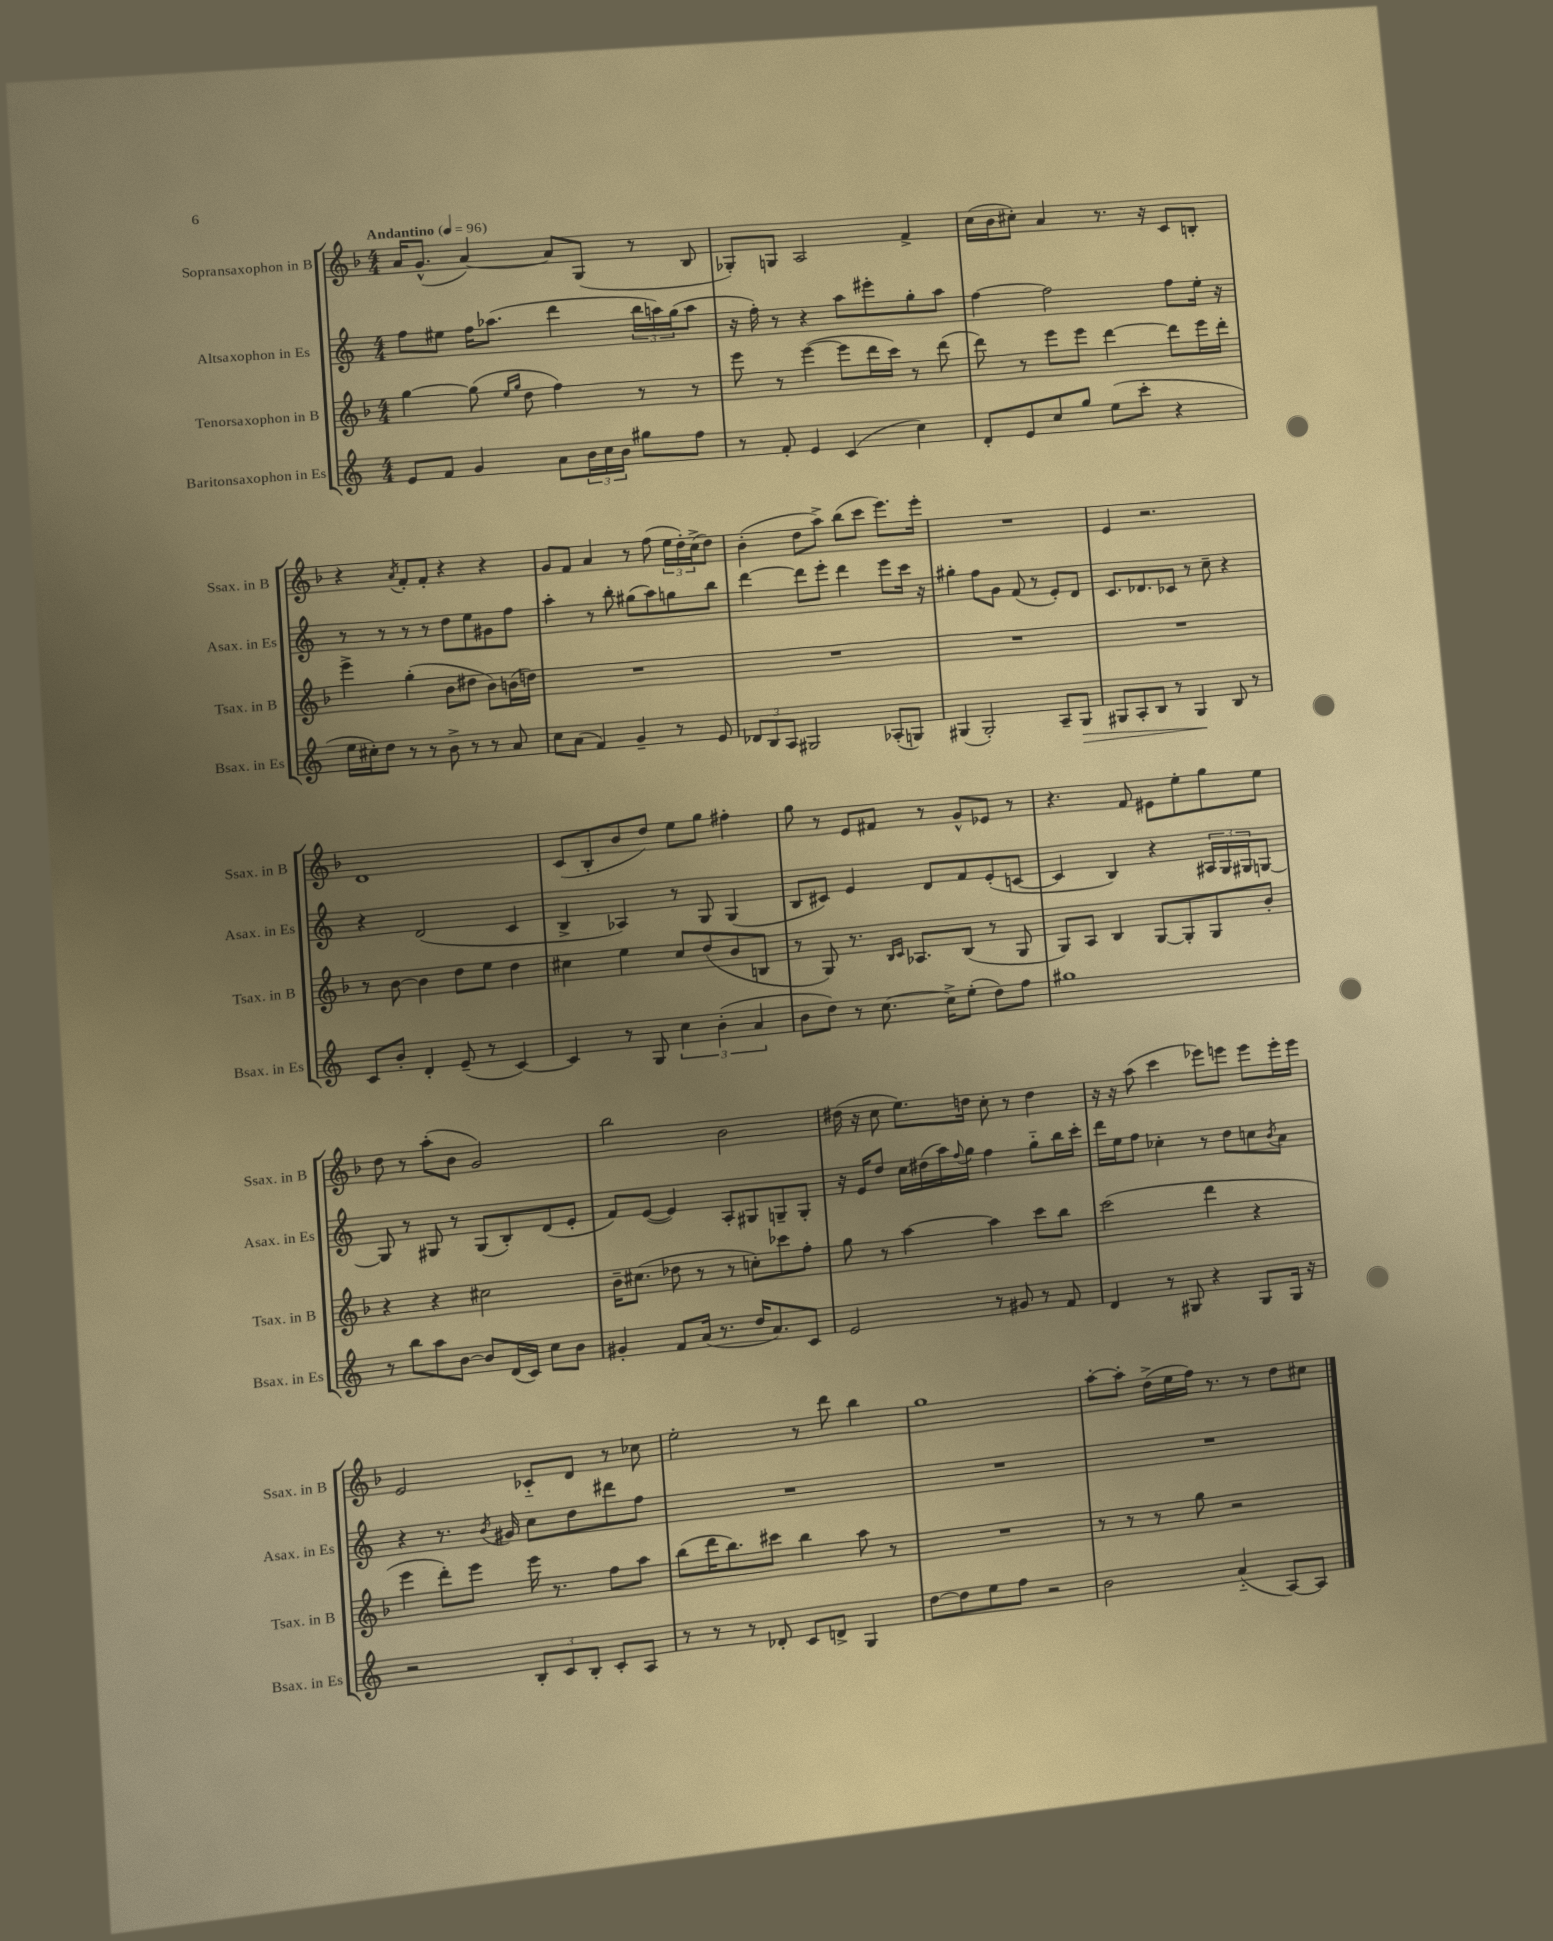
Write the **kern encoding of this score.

**kern	**dynam	**kern	**kern	**kern
*part4	*part4	*part3	*part2	*part1
*staff4	*staff4	*staff3	*staff2	*staff1
*I"Baritonsaxophon in Es	*	*I"Tenorsaxophon in B	*I"Altsaxophon in Es	*I"Sopransaxophon in B
*I'Bsax. in Es	*	*I'Tsax. in B	*I'Asax. in Es	*I'Ssax. in B
*clefG2	*	*clefG2	*clefG2	*clefG2
*k[]	*	*k[b-]	*k[]	*k[b-]
*M4/4	*	*M4/4	*M4/4	*M4/4
*MM96	*	*MM96	*MM96	*MM96
=1	=1	=1	=1	=1
!	!	!	!	!LO:TX:a:B:t=Andantino
8e/L	.	[4gg\	8ff\L	16a/KL
.	.	.	.	(8.g^^/J
8f/J	.	.	8ee#X\J	.
4g/	.	(8gg\]	16ff\KL	[4a/)
.	.	.	(8.aa-X\J	.
.	.	16qqee/LL	.	.
.	.	16qqgg/JJ	.	.
.	.	8dd\	.	.
8a\L	.	4ff\)	4ddd\	8a/L]
24b\L	.	.	.	(8G/J
24cc\	.	.	.	.
24b\JJ	.	.	.	.
8gg#X\L	.	8r	24bb\LL	8r
.	.	.	24aan\)	.
.	.	.	(24gg\J	.
8ff\J	.	8r	8aa\J	8B-/
=2	=2	=2	=2	=2
8r	.	8eee\	16r	8G-X'/L)
.	.	.	16ff'\)	.
8f'/	.	8r	8r	8Gn/J
4e/	.	([4eee\	4r	2A/
(4c/	.	8eee\L]	8aa\L	.
.	.	16ddd\L	8eee#X'\	.
.	.	16ccc\JJ)	.	.
4cc\)	.	8r	8gg'\	4f^/
.	.	(8ddd\	8aa\J	.
=3	=3	=3	=3	=3
8d'/L	.	8ddd\)	[4ff\	(16cc\LL
.	.	.	.	16b-\J
8e/	.	8r	.	8cc#X'\J)
8cc/	.	8eee\L	2ff\]	4a/
8gg/J	.	8eee\J	.	.
(8ee\L	.	[4ddd\	.	8.r
8ccc'\J	.	.	.	.
.	.	.	.	16r
4r	.	8ddd\L]	8ff\L	8c/L
.	.	16eee\L	16ee'\Jk	8Bn'/J
.	.	16ddd'\JJ	16r	.
!!LO:LB:g=z
=4	=4	=4	=4	=4
16ee\LL	.	4eee^\	8r	4r
16cc#X'\J)	.	.	.	.
8dd\J	.	.	8r	.
.	.	.	.	8qa/
8r	.	(4gg'\	8r	8f'/L
8r	.	.	8r	8f'/J
8b^\	.	8b-\L	8dd\L	4r
8r	.	8dd#X\J	8ee\	.
8r	.	8b-\L)	8g#X\	4r
8a/	.	(16bn\L	8ff\J	.
.	.	16ddn\JJ)	.	.
=5	=5	=5	=5	=5
8cc\L	.	1r	4aa'\	8g/L
(8a\J	.	.	.	8f/J
4f/)	.	.	8r	4a/
.	.	.	8bb'\	.
4g~/	.	.	(8gg#X\L	8r
.	.	.	8aa\)	(8ff\
8r	.	.	8ggn\	24ee\LL
.	.	.	.	24dd'\)
.	.	.	.	(24cc^\J
8e/	.	.	8bb\J	8dd\J)
=6	=6	=6	=6	=6
12d-X/L	.	1r	[4ddd\	(4b-'\
12B/	.	.	.	.
12A/J	.	.	.	.
2G#X/	.	.	8ddd\L]	8dd\L
.	.	.	8eee'\J	8aa^\J)
.	.	.	4ddd\	(8bb-\L
.	.	.	.	8ccc\J
(8A-X'/L	.	.	8eee\L	8.eee\L)
8Gn/J)	.	.	16ccc\Jk	.
.	.	.	16r	16eee'\Jk
=7	=7	=7	=7	=7
(4G#X/	.	1r	4gg#X'\	1r
2G#'/)	.	.	8ff\L	.
.	.	.	8g\J	.
.	.	.	(8f/	.
.	.	.	8r	.
8A~/L	.	.	8e'/L)	.
!	!LO:HP:b	!	!	!
8G#/J	>	.	8d/J	.
=8	=8	=8	=8	=8
8G#X/L	.	1r	8.c/L	4e/
8A'/	.	.	.	.
.	.	.	8.d-X/	.
8B/J	.	.	.	2.r
8r	.	.	8c-X/J	.
4G#/	.	.	8r	.
.	.	.	8cc~\	.
8B/	]	.	4r	.
8r	.	.	.	.
!!LO:LB:g=z
=9	=9	=9	=9	=9
8c/L	.	8r	4r	1d
8b'/J	.	[8b-\	.	.
4d'/	.	4b-\]	(2d/	.
(8e~/	.	8dd\L	.	.
8r	.	8ee\J	.	.
[4c/)	.	4dd\	4c/	.
=10	=10	=10	=10	=10
4c/]	.	4cc#X\	4B^/	(8c/L
.	.	.	.	8B-'/
8r	.	4ee\	4A-X/)	8b-/
8G/	.	.	.	8dd/J)
6cc\	.	8cc#/L	8r	8ee\L
.	.	(8dd/	8G/	8gg\J
(6b'\	.	.	.	.
.	.	8b-/	(4G/	4ff#X'\
6a/	.	.	.	.
.	.	8Bn/J	.	.
=11	=11	=11	=11	=11
8b\L	.	8r	8B/L	8gg\
8dd\J)	.	8G/)	8c#X/J)	8r
8r	.	8.r	4e/	8e/L
[8.cc\	.	.	.	8f#X/J
.	.	16qqB-/LL	.	.
.	.	16qqc/JJ	.	.
.	.	8.A-X/L	.	.
.	.	.	8d/L	8r
16cc^\KL]	.	.	.	.
(8ee'\J	.	(8B-/J	8f/	8g^^/L
8dd\L)	.	8r	(8e'/	8e-X/J
8ff\J	.	8G/	[8cn/J	8r
=12	=12	=12	=12	=12
1gg#X	.	8G/L)	4c/]	4.r
.	.	8A/J	.	.
.	.	4B-/	4B/)	.
.	.	.	.	8f/
.	.	[8G/L	4r	8e#X\L
.	.	8G'/]	.	8ee'\
.	.	8G/	24A#X/LL	8gg\
.	.	.	24G/	.
.	.	.	24G#X/J	.
.	.	8b-'/J	[8Gn/J	8ee\J
!!LO:LB:g=z
=13	=13	=13	=13	=13
8r	.	4r	8G/]	8dd\
8bb\L	.	.	8r	8r
8aa\	.	4r	8G#X/	(8aa'\L
[8b\J	.	.	8r	8b-\J
8b/L]	.	2cc#X\	(8G#/L	2g/)
(16d/L	.	.	8B'/)	.
16c/JJ)	.	.	.	.
8cc\L	.	.	(8d/	.
8b\J	.	.	8e'/J	.
=14	=14	=14	=14	=14
4g#X'/	.	16b-~\KL	8f/L)	2bb-\
.	.	(8.cc#X\J	.	.
.	.	.	([8e/J	.
8f/L	.	8dd-X\	4e/])	.
(16a/Jk	.	8r	.	.
8.r	.	.	.	.
.	.	8r	8A'/L	2b-\
16dd/KL	.	8ccn'\L)	8G#X/	.
8.a/)	.	.	.	.
.	.	8ccc-X\	8Gn~/	.
8c/J	.	8ff'\J	8G'/J	.
=15	=15	=15	=15	=15
2e/	.	8gg\	16r	(16dd#X\
.	.	.	16e/KL	16r
.	.	8r	8dd/J	8cc\
.	.	[4aa\	16cc\LL	8.ee\L)
.	.	.	(16dd#X\	.
.	.	.	16aa\)	.
.	.	.	8qqff/	.
.	.	.	16gg\JJ	16ddn\Jk
8r	.	4aa\]	4ff\	8cc'\
8g#X/	.	.	.	8r
8r	.	8ccc\L	8gg\L	4dd\
8f/	.	8bb-\J	16bb\L	.
.	.	.	16ccc'\JJ	.
=16	=16	=16	=16	=16
4d/	.	(2ccc\	16ddd\LL	16r
.	.	.	16ee\J	16r
.	.	.	8ff\J	(8aa\
8r	.	.	4cc-X'\	4ccc\
8G#X/	.	.	.	.
4r	.	4ddd\	8r	8eee-X\L)
.	.	.	8dd\L	8eeen\J
8G#/L	.	4r	8ccn\	8eee\L
.	.	.	8qb/	.
16G#/Jk	.	.	8a\J	16eee'\L
16r	.	.	.	16eee\JJ
!!LO:LB:g=z
=17	=17	=17	=17	=17
2r	.	4eee\	4r	2e/
.	.	8ddd'\L)	8.r	.
.	.	8eee\J	.	.
.	.	.	8qb/	.
.	.	.	16g#X/	.
12B'/L	.	16eee\	8cc\L	8c-X/L
.	.	8.r	.	.
12c/	.	.	.	.
.	.	.	8dd\	8d/J
12B'/J	.	.	.	.
8c'/L	.	8ff\L	8ddd#X\	8r
8A/J	.	8aa\J	8ff\J	8cc-X\
=18	=18	=18	=18	=18
8r	.	(8bb-\L	1r	2ee'\
8r	.	16ddd\K	.	.
.	.	8.bb-\)	.	.
8r	.	.	.	.
8d-X'/	.	8ccc#X\J	.	.
8c/L	.	4bb-\	.	8r
8dn^/J	.	.	.	8ddd\
4G/	.	8aa\	.	4bb-\
.	.	8r	.	.
=19	=19	=19	=19	=19
[8dd\L	.	1r	1r	1gg
8dd\]	.	.	.	.
8ee\	.	.	.	.
8ff\J	.	.	.	.
2r	.	.	.	.
=20	=20	=20	=20	=20
2b\	.	8r	1r	[8aa'\L
.	.	8r	.	8aa'\J]
.	.	8r	.	(16dd^\LL
.	.	.	.	16ee\
.	.	8gg\	.	16ff\JJ)
.	.	.	.	8.r
(4a/	.	2r	.	.
.	.	.	.	8r
[8A/L)	.	.	.	8dd\L
8A/J]	.	.	.	8cc#X\J
==	==	==	==	==
*-	*-	*-	*-	*-
